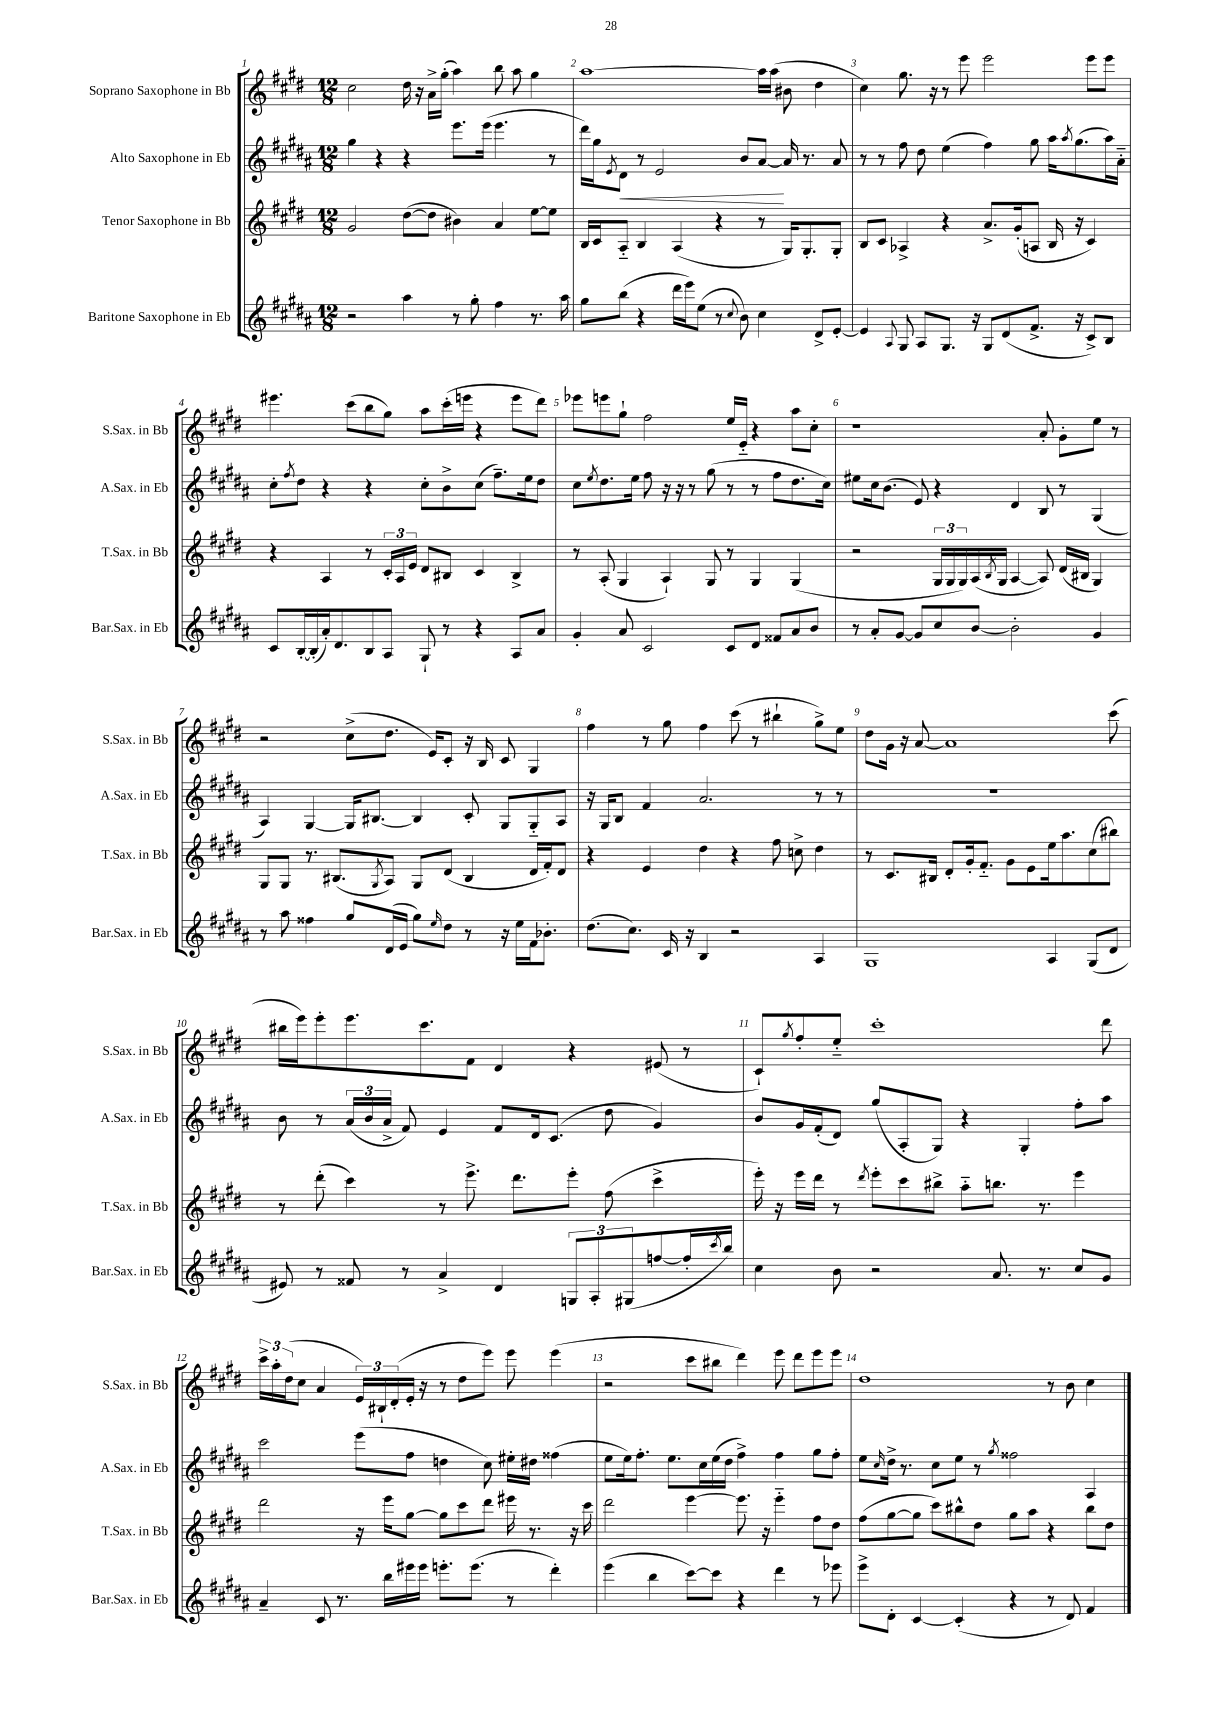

**kern	**kern	**kern	**kern
*staff4	*staff3	*staff2	*staff1
*clefG2	*clefG2	*clefG2	*clefG2
*k[f#c#g#d#a#]	*k[f#c#g#d#]	*k[f#c#g#d#a#]	*k[f#c#g#d#]
*M12/8	*M12/8	*M12/8	*M12/8
2r	2g#	4gg#	2cc#
.	.	4r	.
4aa#	([8dd#	4r	16dd#
.	.	.	16r
.	8dd#]	.	16a^
.	.	.	(16gg#'
8r	4b#)	8.eee	4aa)
8gg#'	.	.	.
.	.	(16eee	.
4ff#	4a	4.eee	8bb
.	.	.	8aa
8.r	[8ee	.	4gg#
.	8ee]	8r	.
16aa#	.	.	.
=	=	=	=
8gg#	16B	16ddd#)	[1aa
.	16c#	16gg#	.
.	.	8qe	.
(8bb	8A'~	8d#	.
4r	4B	8r	.
.	.	2e	.
16ddd#	(4A	.	.
16eee)	.	.	.
(8ee	.	.	.
8r	4r	.	.
8qqcc#	.	.	.
8b)	.	8b	.
4cc#	8r	[8a#	16aa]
.	.	.	(16aa
.	16G#)	16a#]	8b#
.	8.G#'	8.r	.
8d#^	.	.	4dd#
[8e'	8G#'	8a#	.
=	=	=	=
4e]	8B	8r	4cc#)
.	8c#	8r	.
8qqA#	.	.	.
8G#	4A-^	8ff#	8.gg#
8A#	.	8dd#	.
.	.	.	16r
8.G#	4r	(4ee	8r
.	.	.	8eee
16r	.	.	.
8G#	8.a^	4ff#)	2eee
(8d#	.	.	.
.	(16g#'	.	.
8.f#^	8A	8gg#	.
.	16B	16aa#	.
.	.	8qaa#	.
16r	16r	(8.gg#	.
8c#^)	4c#)	.	8eee
8B	.	16aa#)	8eee
.	.	16a#'~	.
=	=	=	=
8c#	4r	8cc#'	4.eee#
.	.	8qff#	.
[16B'	.	8dd#	.
(16B']	.	.	.
16a#')	4A	4r	.
8.d#	.	.	.
.	.	.	(8ccc#
8B	8r	4r	8bb
8A#	24c#'	.	8gg#)
.	24A	.	.
.	24e	.	.
8G#`	8d#	8cc#'	8aa
8r	8B#	8b^	(16ccc#'
.	.	.	16eee
4r	4c#	(8cc#	4r
.	.	8.ff#~)	.
8A#	4B#^	.	8eee
.	.	16ee	.
8a#	.	8dd#	8ddd#)
=	=	=	=
4g#'	8r	8cc#	8eee-
.	.	8qee	.
.	(8A'	8.dd#	8eee
8a#	4G#	.	8gg#`
.	.	16ee	.
2c#	.	8ff#	2ff#
.	4A`)	16r	.
.	.	16r	.
.	.	8r	.
.	8G#	(8gg#	.
8c#	8r	8r	16ee
.	.	.	16e'~
8d#	4G#	8r	4r
8f##	.	8ff#	.
8a#	(4G#	8.dd#	8aa
8b	.	.	8cc#'
.	.	16cc#)	.
=	=	=	=
8r	2r	8ee#	1r
8a#'	.	16cc#	.
.	.	(8.b	.
[8g#	.	.	.
8g#]	.	8e)	.
8cc#	24G#	4r	.
.	24G#	.	.
.	24G#)	.	.
[8b	(16A	.	.
.	8qB	.	.
.	16G#	.	.
2b']	[4A	4d#	.
.	8A])	8B	8a'
.	(16d#	8r	8g#'
.	16B#	.	.
4g#	4G#)	(4G#	8ee
.	.	.	8r
=	=	=	=
8r	8G#	4A#)	2r
8aa#	8G#	.	.
4ff##	8.r	[4G#	.
.	(8.B#	.	.
8gg#	.	16G#]	(8cc#^
.	.	[8.B#	.
.	8qG#	.	.
(16d#	8A)	.	8.dd#
16e	.	.	.
8gg#)	8G#	4B#]	.
.	.	.	16e)
16qqee	.	.	.
8dd#	(8d#	.	8c#'
8r	4B#	8c#'	16r
.	.	.	16B
16r	.	8G#	8c#
16ee	.	.	.
16f#	16d#	8G#'~	4G#
8.b-'	16f#')	.	.
.	8d#	8A#	.
=	=	=	=
(8.dd#	4r	16r	4ff#
.	.	16G#	.
.	.	8B	.
8.cc#)	.	.	.
.	4e	4f#	8r
16c#	.	.	8gg#
16r	.	.	.
4B	4dd#	2.a#	4ff#
2r	4r	.	(8ccc#
.	.	.	8r
.	8ff#	.	4bb#`
.	8cc^	.	.
4A#	4dd#	8r	8gg#^)
.	.	8r	8ee
=	=	=	=
1G#	8r	1.r	8dd#
.	8.c#	.	16g#
.	.	.	16r
.	.	.	[8a
.	16B#	.	.
.	8d#'	.	1a]
.	16g#'	.	.
.	8.f#'~	.	.
.	8g#	.	.
.	8e	.	.
4A#	16ee	.	.
.	8.aa	.	.
(8G#	(8cc#	.	.
8d#	8bb#)	.	(8ccc#
=	=	=	=
8e#)	8r	8b	16bb#
.	.	.	16eee)
8r	(8ddd#'	8r	8eee'
8f##	4ccc#)	(24a#	8.eee
.	.	24b	.
.	.	24a#^	.
8r	.	8f#)	.
.	.	.	8.ccc#
4a#^	8r	4e	.
.	8.eee^	.	8f#
4d#	.	8f#	4d#
.	8.ddd#	.	.
.	.	16d#	.
.	.	(8.c#	.
12G	8eee'	.	4r
12A#'	.	.	.
.	(8ff#	8dd#	.
(12G#	.	.	.
[8ff	4ccc#^	4g#)	(8e#
16ff']	.	.	8r
8qccc#	.	.	.
16bb)	.	.	.
=	=	=	=
4cc#	16eee')	8b	8c#`)
.	16r	.	.
.	.	.	8qgg#
.	16eee	16g#	8ff#'
.	16ddd#	(16f#'	.
8b	8r	8d#)	8ee'~
.	8qddd#	.	.
2r	8eee'	(8gg#	1ccc#'
.	8ccc#	8A#'	.
.	8bb#^	8G#)	.
.	8aa'~	4r	.
8.a#	8.bb	.	.
.	.	4G#'	.
8.r	8.r	.	.
8cc#	4eee	8ff#'	.
8g#	.	8aa#	8ddd#
=	=	=	=
4a#~	2ddd#	2ccc#	24ccc#^
.	.	.	24aa'
.	.	.	(24dd#
.	.	.	8cc#
8c#	.	.	4a
8.r	.	.	.
.	16r	(8eee	24e)
.	.	.	24B#`
16bb	16eee	.	.
.	.	.	(24d#'
16eee#	[8gg#	8ff#	16e'
16eee#	.	.	16r
8.eee'	8gg#]	4dd	8r
.	8ccc#	.	8dd#
(8.eee	.	.	.
.	8ddd#	8cc#)	8eee)
8r	16eee#	16ee#'	8eee
.	8.r	16dd#	.
4ddd#')	.	(4ff##	(4eee
.	16r	.	.
.	16ccc#	.	.
=	=	=	=
(4eee	2ddd#	8ee	2r
.	.	16ee)	.
.	.	8.ff#'	.
4bb	.	.	.
.	.	8.ee	.
[8ccc#)	[4eee	.	8ccc#
.	.	16cc#	.
8ccc#]	.	(16ee	8bb#
.	.	16dd#	.
4r	8.eee]	4ff#^)	4ddd#)
.	16r	.	.
4ddd#	4eee'~	4ff#	8eee
.	.	.	8ddd#
8r	8ff#	8gg#	8eee
8eee-	8dd#	8ff#'	8eee
=	=	=	=
8eee^	(8ff#	8ee	1dd#
.	.	16qqcc#	.
8d#'	[8gg#	16dd#^	.
.	.	8.r	.
[4c#	8gg#]	.	.
.	8ccc#)	8cc#	.
(4c#']	8bb#^^	8ee	.
.	8dd#	8r	.
.	.	8qgg#	.
4r	8gg#	2ff##	.
.	8aa	.	.
8r	4r	.	8r
8d#)	.	.	8b
4f#	8bb#	4A#	4cc#
.	8dd#	.	.
==	==	==	==
*-	*-	*-	*-
